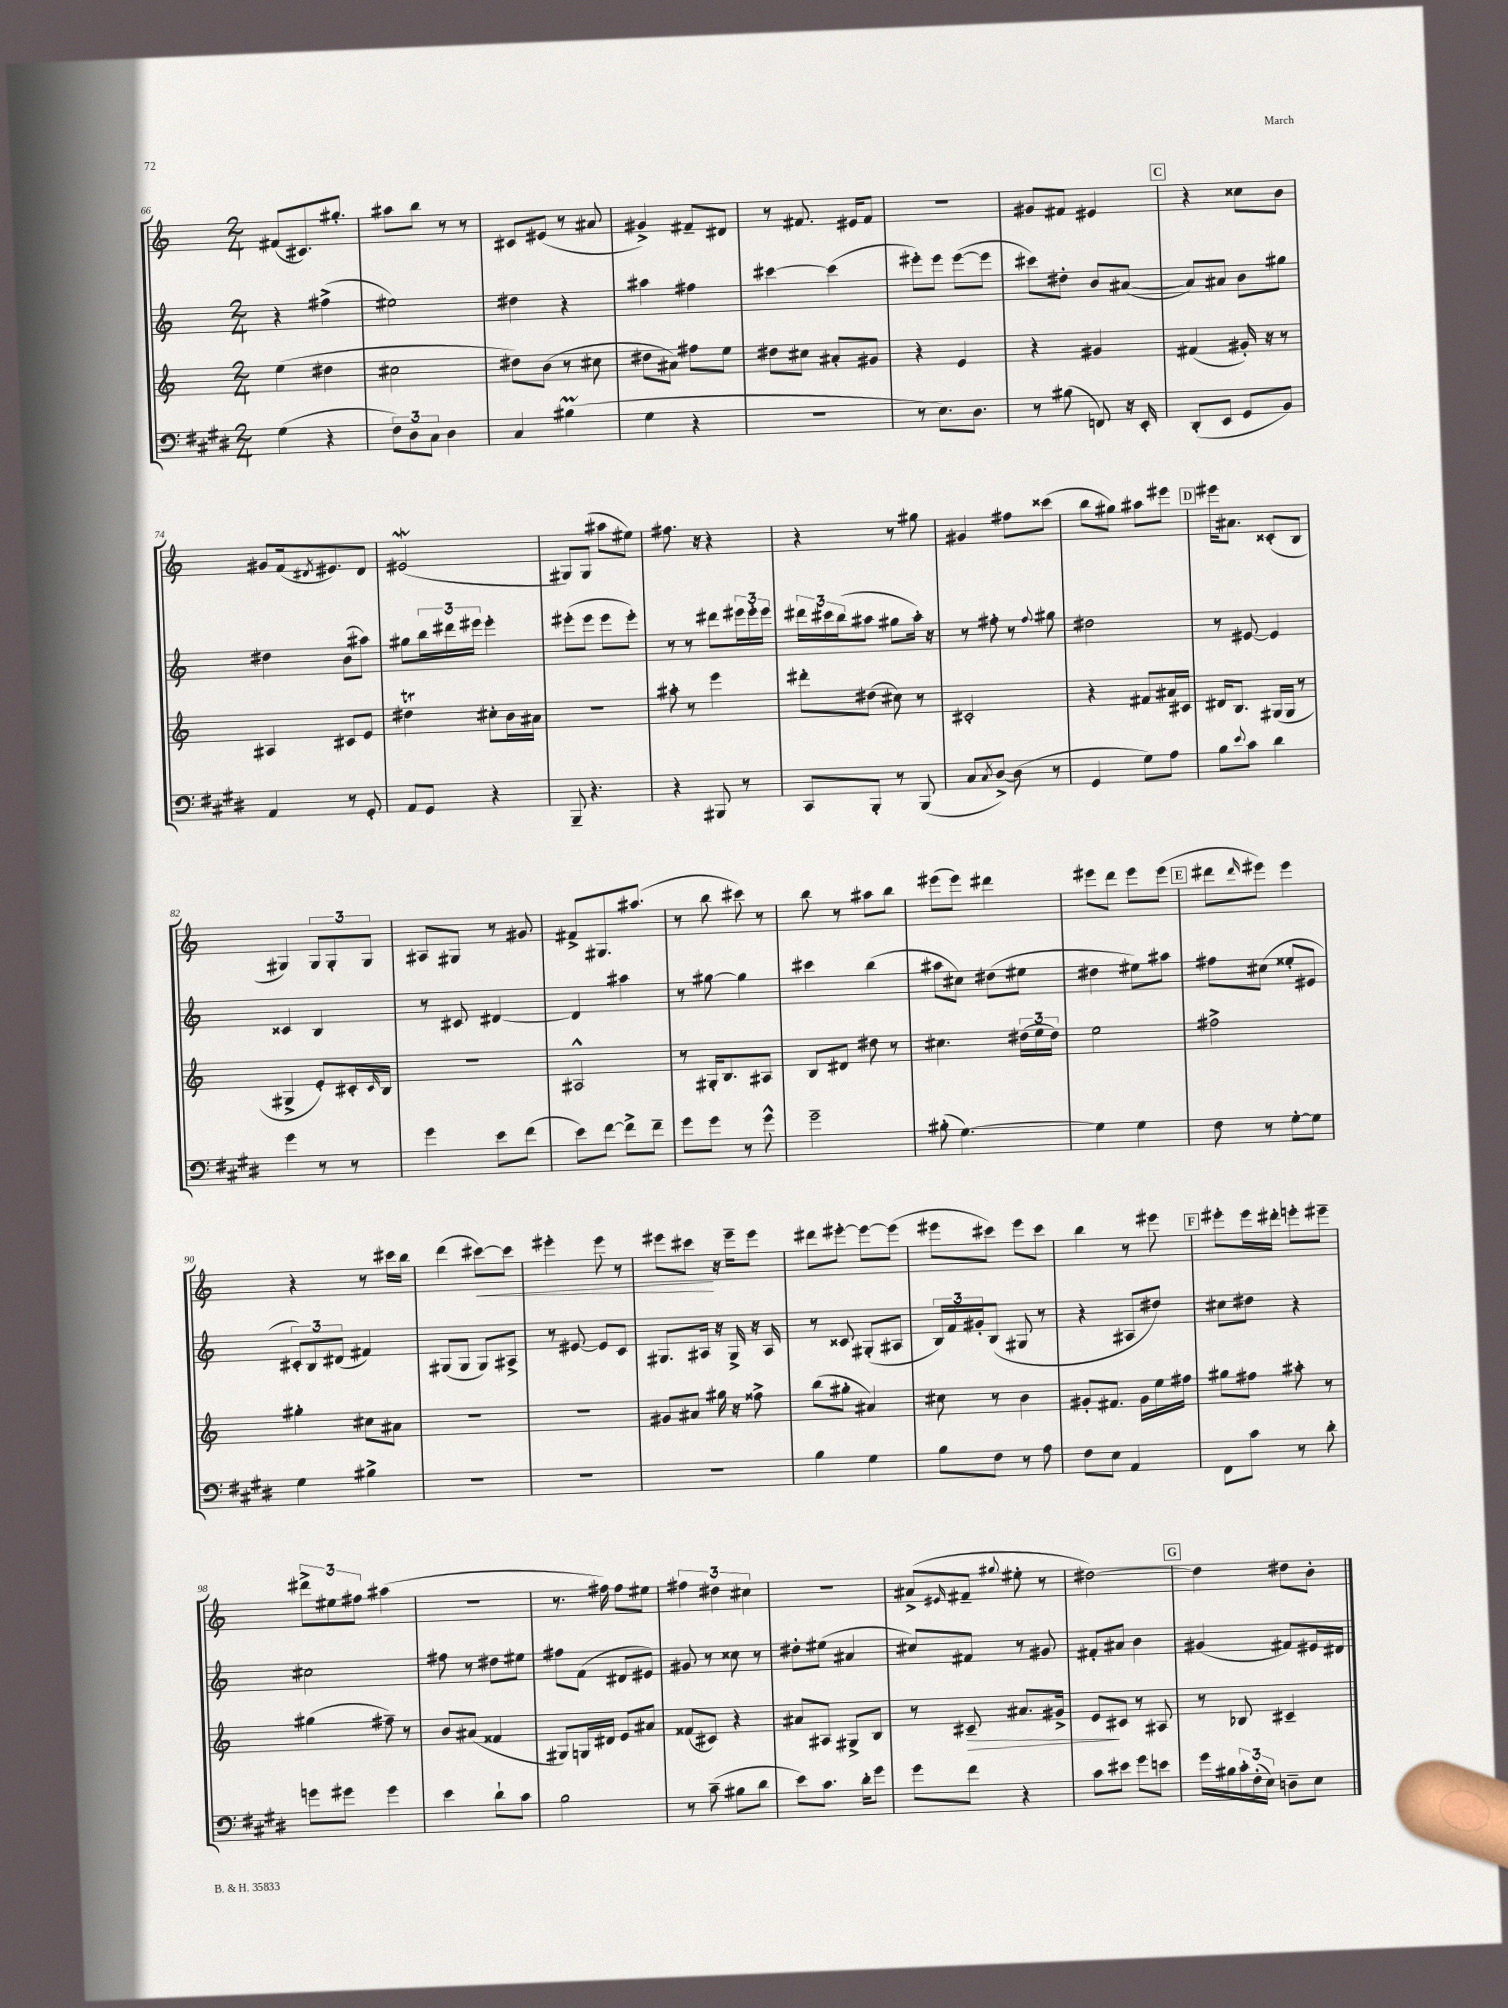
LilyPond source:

<<
\new StaffGroup <<
\new Staff = "s0" {
    \clef treble \key c \major \numericTimeSignature \time 2/4
    fis'8( cis'8.) gis''8.-. |
    ais''8 b''8 r8 r8 |
    cis'8 eis'8( r8 ais'8 |
    gis'4->) fis'8-- dis'8 |
    r8 fis'8. eis'16 fis'8 |
    r2 |
    gis'8 fis'8 eis'4 |
    \mark \markup { \box "C" } r4 cisis''8 b'8 |
    gis'8 f'16( \acciaccatura { dis'8 } eis'8.) dis'8 |
    eis'2\mordent( |
    gis8) gis8( ais''8 eis''8) |
    fis''8. r16 r4 |
    r4 r8 gis''8 |
    gis'4 fis''8 cisis'''8( |
    b''8 gis''8) ais''8 eis'''8 |
    \mark \markup { \box "D" } eis'''16 ais'8. cisis'8-.( b8 |
    gis4) \tuplet 3/2 { gis8 gis8-. gis8 } |
    ais8 gis8 r8 gis'8 |
    fis'8-> gis8. ais''8.( |
    r8 b''8 cis'''8) r8 |
    b''8 r8 ais''8 b''8 |
    eis'''8( eis'''8) dis'''4 |
    eis'''8 d'''8 eis'''8 eis'''8( |
    \mark \markup { \box "E" } dis'''8 \grace { dis'''16 } eis'''8) eis'''4 |
    r4 r8 cis'''16 b''16 |
    d'''4( cis'''8~\<) cis'''8 |
    eis'''4-. eis'''8 r8 |
    eis'''8 cis'''8\! r16 eis'''16-- eis'''8 |
    dis'''8 eis'''8~-. eis'''8~ eis'''8( |
    eis'''8 cis'''8) eis'''8 cis'''8 |
    b''4 r8 eis'''8 |
    \mark \markup { \box "F" } eis'''8-. eis'''16 dis'''16-. e'''8-. eis'''8-- |
    \tuplet 3/2 { dis'''8-> eis''8 fis''8 } ais''4( |
    R2 |
    r8. fis''16) fis''8 eis''8 |
    \tuplet 3/2 { fis''4 dis''4 cis''4 } |
    R2 |
    ais'8->( \grace { eis'16 } fis'8-- \appoggiatura { gis''8 } eis''8-. r8 |
    dis''2~) |
    \mark \markup { \box "G" } dis''4 dis''8 b'8-. \bar "|." |
}
\new Staff = "s1" {
    \clef treble \key c \major \numericTimeSignature \time 2/4
    r4 fis''4->( |
    eis''2) |
    dis''4 r4 |
    ais''4 fis''4 |
    cis'''4~ cis'''4( |
    eis'''8-.) eis'''8 eis'''8~( eis'''8 |
    cis'''8) dis''8-. b'8 ais'8~( |
    \mark \markup { \box "C" } ais'8) ais'8 b'8 gis''8 |
    dis''4 b'8( ais''8) |
    gis''8 \tuplet 3/2 { b''16 dis'''16 eis'''16 } eis'''4-. |
    eis'''8-.( eis'''8 eis'''8 eis'''8-.) |
    r8 r8 dis'''8 \tuplet 3/2 { eis'''16 eis'''16-. eis'''16 } |
    \tuplet 3/2 { dis'''16 cis'''16 b''16( } ais''8 gis''8 ais''16-.) r16 |
    r8 fis''8-. r8 \appoggiatura { fis''8 } gis''8 |
    dis''2 |
    \mark \markup { \box "D" } r8 eis'8~ eis'4 |
    cisis'4 b4 |
    r8 cis'8 dis'4~ |
    dis'4 ais''4 |
    r8 gis''8~ gis''4 |
    cis'''4 b''4( |
    ais''8 cis''8) dis''8( eis''8 |
    dis''4 eis''8) ais''8 |
    \mark \markup { \box "E" } fis''8 cis''8( eisis''8-. eis'8 |
    \tuplet 3/2 { cis'8-.) b8 dis'8( } fis'4) |
    gis8( gis8 gis8) ais8-> |
    r8 eis'8~ eis'8 c'8 |
    gis8. ais16 r16 gis16-> r16 ais16 |
    r8 cisis'8 gis8-.( ais8 |
    \tuplet 3/2 { b16) f'16 gis'16-. } b8( gis8 r8 |
    r4 ais8 dis''8) |
    \mark \markup { \box "F" } cis''8 dis''8 r4 |
    cis''2 |
    fis''8 r8 dis''8 eis''8 |
    fis''8 f'8( dis'8 eis'8) |
    gis'8 r8 cisis''8 r8 |
    dis''8-. eis''8( ais'4 |
    cis''8) fis'8 r8 gis'8 |
    fis'8-. ais'8 b'4 |
    \mark \markup { \box "G" } gis'4( fis'8) eis'16 dis'16 \bar "|." |
}
\new Staff = "s2" {
    \clef treble \key c \major \numericTimeSignature \time 2/4
    e''4( dis''4 |
    cis''2 |
    dis''8) b'8( r8 cis''8 |
    dis''8 ais'8) fis''8 e''8 |
    dis''8 cis''8 ais'8-. gis'8 |
    r4 e'4 |
    r4 gis'4 |
    \mark \markup { \box "C" } fis'4( gis'16-.) r16 r8 |
    ais4 cis'8 e'8 |
    dis''4\trill cis''8-. b'16 ais'16 |
    r2 |
    ais''8-. r8 e'''4 |
    dis'''8-. dis''8( cis''8) r8 |
    cis'2-. |
    r4 fis'8 ais'16 cis'16 |
    \mark \markup { \box "D" } dis'16 b8. gis16( gis16 r8 |
    gis4-> e'8-.) cis'16-. \grace { cis'16 } b16 |
    R2 |
    ais2-^ |
    r8 gis16-. b8. ais8 |
    b8 dis'8 dis''8 r8 |
    cis''4. \tuplet 3/2 { dis''16( e''16 dis''16) } |
    e''2 |
    \mark \markup { \box "E" } fis''2-> |
    gis''4-. cis''8 ais'8 |
    r2 |
    r2 |
    gis'8 ais'8 gis''16 r16 fisis''8-> |
    b''8( gis''8-. ais'4) |
    cis''8 r8 b'4 |
    gis'8-. fis'8. gis'16 e''16 fis''16 |
    \mark \markup { \box "F" } gis''8 fis''8 ais''8-. r8 |
    gis''4( fis''8--) r8 |
    b'8 ais'8( fisis'4 |
    gis8) g16 dis'16 e'8 ais'8 |
    fisis'8( cis'8) r4 |
    ais'8 ais8 gis8-> b8 |
    r8 cis'8--\> ais'8. gis'16-> |
    e'8\! cis'8 r8 ais8 |
    \mark \markup { \box "G" } r8 bes8 cis'4-- \bar "|." |
}
\new Staff = "s3" {
    \clef bass \key e \major \numericTimeSignature \time 2/4
    gis4( r4 |
    \tuplet 3/2 { fis8) dis8 cis8 } dis4 |
    cis4 bis4\prall( |
    gis4 r4 |
    R2 |
    r8 e8.) dis8. |
    r8 bis8( f,8) r16 e,16-. |
    \mark \markup { \box "C" } dis,8-.( e,8 gis,8 b,8) |
    a,4 r8 gis,8-. |
    a,8 gis,8 r4 |
    b,,8-- r4. |
    r4 bis,,8 r8 |
    cis,8 b,,8-. r8 b,,8( |
    cis8 \acciaccatura { cis8 } dis8~->) dis8( r8 |
    gis,4 gis8) a8 |
    \mark \markup { \box "D" } b8 \appoggiatura { e'8 } cis'8 dis'4 |
    gis'4 r8 r8 |
    gis'4 e'8 fis'8( |
    e'8) fis'8~ fis'8-> fis'8-- |
    gis'8 gis'8 r8 gis'8-^ |
    gis'2-- |
    bis8-.( gis4.~) |
    gis4 gis4 |
    \mark \markup { \box "E" } fis8 r8 gis8~-. gis8 |
    gis4 bis4-> |
    R2 |
    R2 |
    R2 |
    b4 gis4 |
    b8 fis8 r8 a8 |
    fis8 e8 a,4 |
    \mark \markup { \box "F" } fis,8 cis'8 r8 dis'8-. |
    g'8 gis'8 gis'4 |
    e'4 dis'8-! cis'8 |
    b2 |
    r8 cis'8--( bis8 dis'8 |
    e'8) cis'8. dis'16-. gis'8 |
    gis'8 fis'8 r4 |
    cis'8 eis'8 gis'8 e'8 |
    \mark \markup { \box "G" } gis'16 bis16 \tuplet 3/2 { cis'16-. fis16-.( e16) } d8-- e8 \bar "|." |
}
>>
>>
\layout { \context { \Score currentBarNumber = #66 } }
